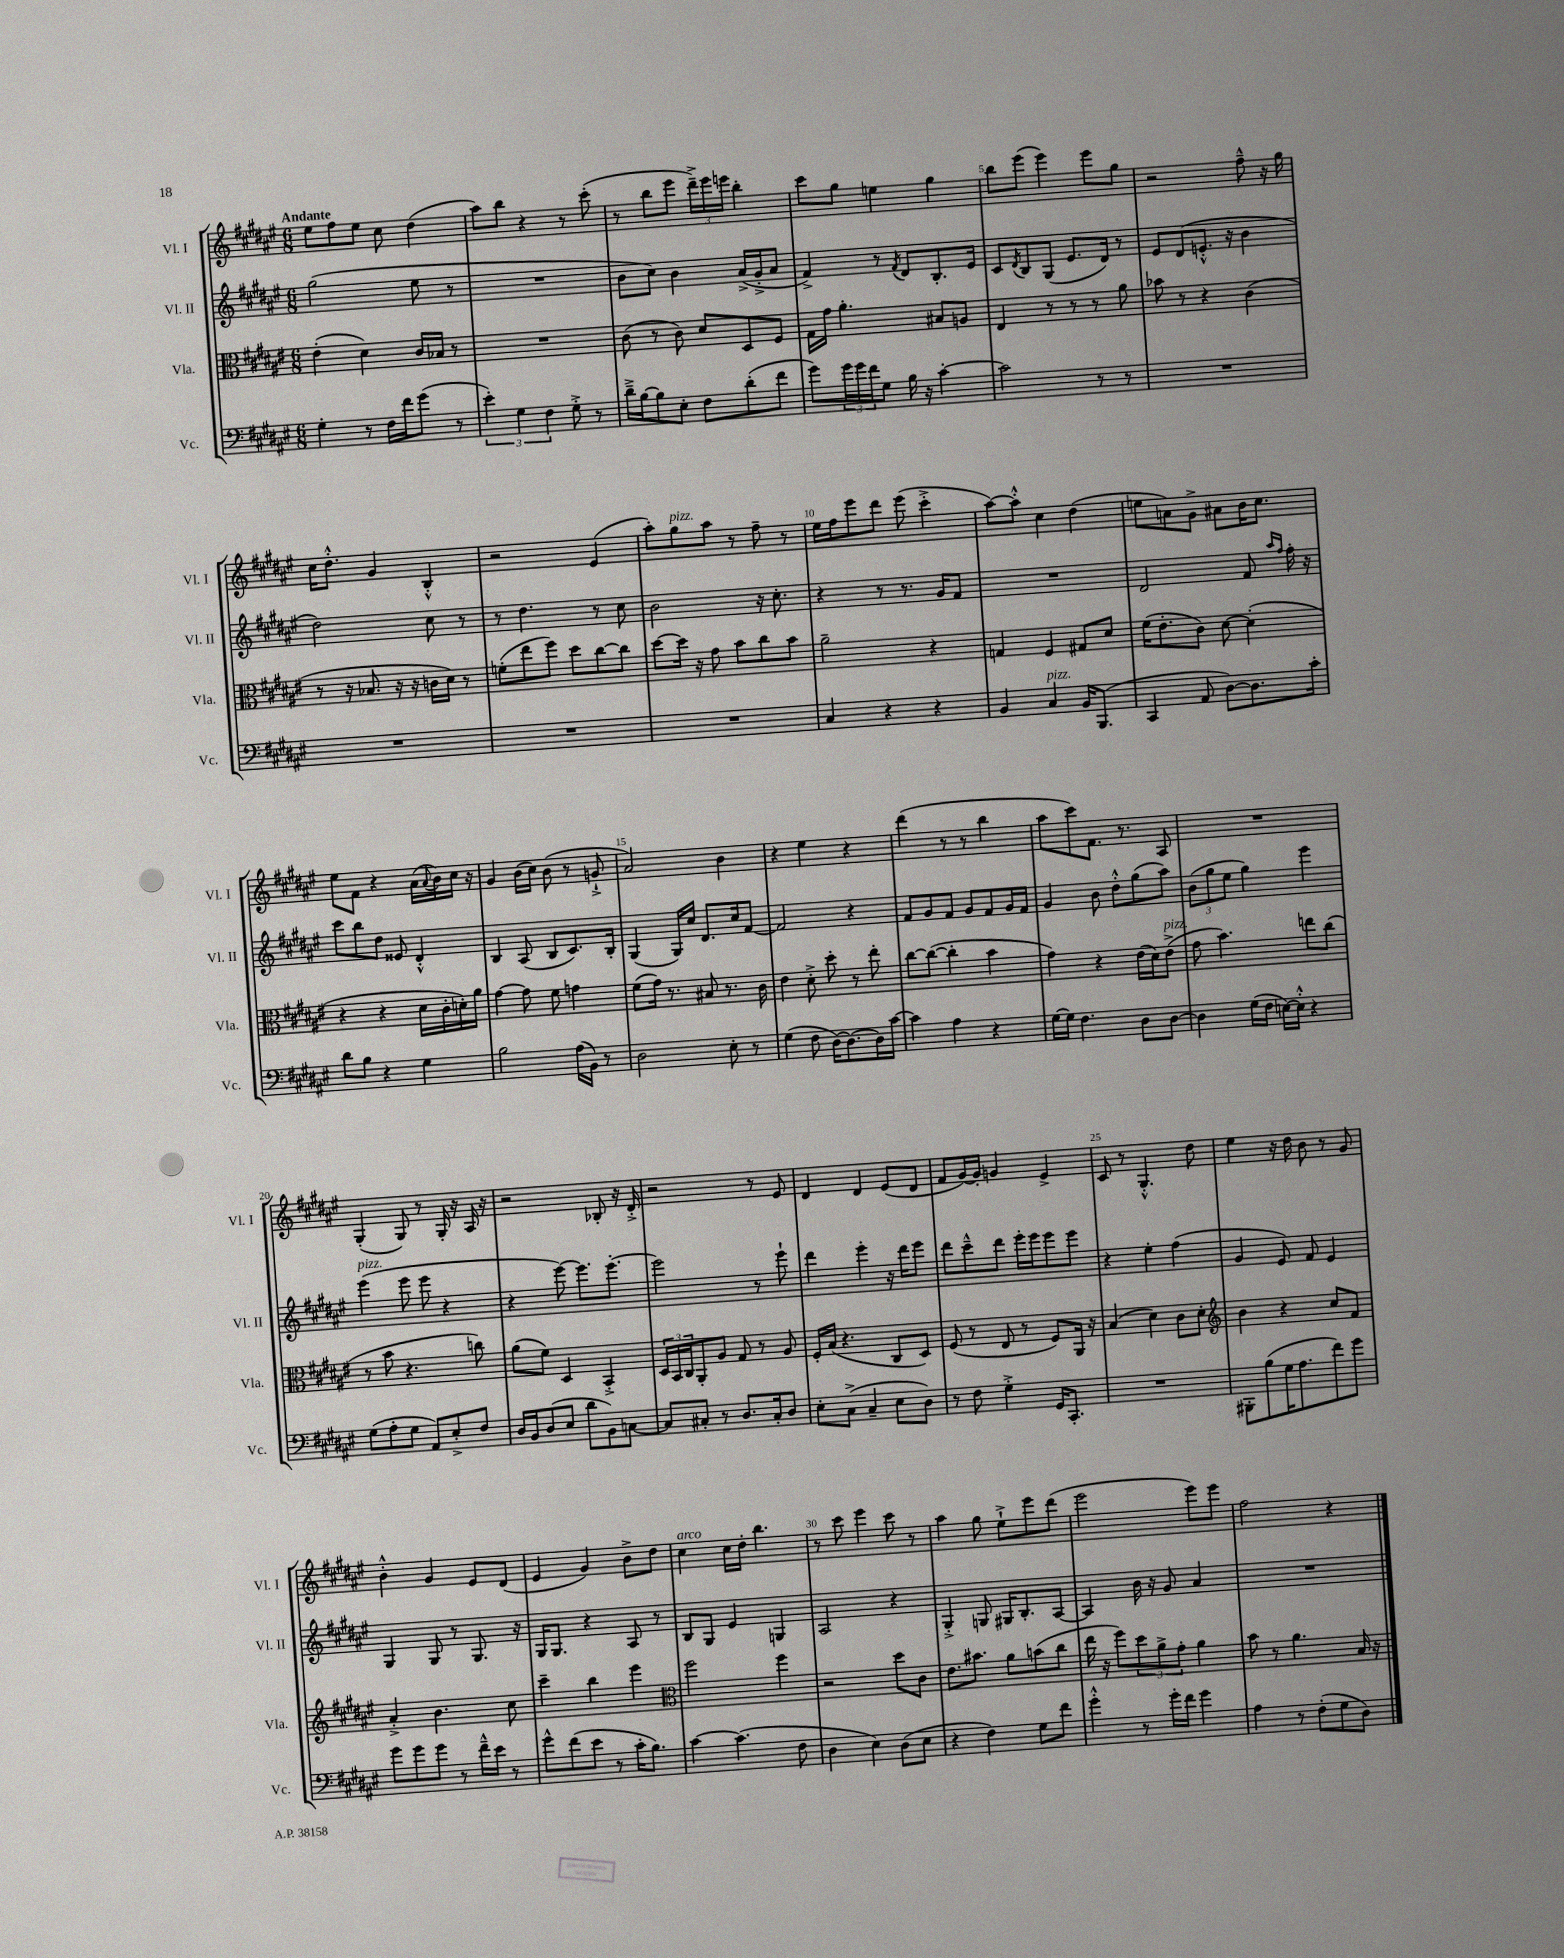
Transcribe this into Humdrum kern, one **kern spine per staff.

**kern	**kern	**kern	**kern
*staff4	*staff3	*staff2	*staff1
*clefF4	*clefC3	*clefG2	*clefG2
*k[f#c#g#d#a#e#]	*k[f#c#g#d#a#e#]	*k[f#c#g#d#a#e#]	*k[f#c#g#d#a#e#]
*M6/8	*M6/8	*M6/8	*M6/8
4G#'	(4e#'	(2gg#	8ee#
.	.	.	8ff#
8r	4d#)	.	8ee#
16F#	.	.	8cc#
16f#	.	.	.
(8g#	16c#	8ee#	(4dd#
.	16B-	.	.
8r	8r	8r	.
=	=	=	=
6e#')	2.r	2.r	8aa#)
.	.	.	8bb
6G#	.	.	.
.	.	.	4r
6F#	.	.	.
8G#'^	.	.	8r
8r	.	.	(8ccc#'
=	=	=	=
16d#~^	(8c#	8b	8r
[16B	.	.	.
8B]	8r	8cc#)	8bb
8E#'	8c#)	4b	8eee#
8F#	8d#	.	24ddd#~^)
.	.	.	24eee#
.	.	.	24eee
(8d#'	8D#	(16a#^	4bb'
.	.	16g#'^	.
8f#	8F#	8a#	.
=	=	=	=
8g#)	16G#	4f#^)	8ccc#
.	16g#	.	.
24g#	4.a#'	.	8gg#
24g#	.	.	.
24f#	.	.	.
8G#	.	8r	4ee
.	.	8qf#	.
16B	.	8d#	.
16r	.	.	.
[4c#'	8B#	8.B'	4gg#
.	8A	.	.
.	.	16e#	.
=	=	=	=
2c#]	4E#	8c#	8bb
.	.	8qd#	.
.	.	8B	(8eee#
.	8r	(8G#	4eee#)
.	8r	8.e#	.
8r	8r	.	8eee#
.	.	16d#)	.
8r	8a#	8r	8gg#
=	=	=	=
2.r	8b-	8e#	2r
.	8r	(8d#	.
.	4r	8.e'^^	.
.	.	16r	.
.	(4c#	4b	8ff#~^^
.	.	.	16r
.	.	.	16gg#
=	=	=	=
2.r	8r	2dd#)	16cc#
.	.	.	8.dd#'^^
.	16r	.	.
.	8.B-	.	.
.	.	.	4g#
.	16r	.	.
.	16r	.	.
.	16c	8cc#	4B'^^
.	16d#)	.	.
.	8r	8r	.
=	=	=	=
2.r	(8f'	8r	2r
.	8ee#	4.dd#	.
.	8ff#)	.	.
.	8dd#	.	.
.	[8cc#	8r	(4e#
.	8cc#]	8cc#	.
=	=	=	=
2.r	[8dd#	2b	8aa#')
.	16dd#]	.	8gg#
.	16r	.	.
.	8g#	.	8aa#
.	8b	.	8r
.	8cc#	16r	8ff#~
.	.	8.cc#'	.
.	8b	.	8r
=	=	=	=
4C#	2a#~	4r	16ee#
.	.	.	16ff#
.	.	.	8eee#
4r	.	8r	8ddd#
.	.	8.r	(8eee#
4r	4r	.	4ccc#'^
.	.	16g#	.
.	.	8f#	.
=	=	=	=
4BB	4G	2.r	[8aa#)
.	.	.	8aa#'^^]
4C#	4F#	.	4cc#
16BB	8G#	.	(4dd#
(8.BBB	.	.	.
.	8d#	.	.
=	=	=	=
4CC#	(16f#	2d#	8ee
.	8.e#'	.	.
.	.	.	8a)
8AA#	8c#)	.	8g#^
[8D#)	[8d#	.	8a#
8.D#]	(4d#']	8f#	16b
.	.	.	8.cc#
.	.	16qqaa#	.
.	.	16qqff#	.
.	.	16ff#'	.
16c#'	.	16r	.
=	=	=	=
8d#	4r	8ccc#	8ee#
8B	.	8bb	8f#
4r	4r	8dd#	4r
.	.	8e##	.
4G#	16d#	4d#'^^	(16a#
.	.	.	8qqa#
.	16c#'	.	16b)
.	16d')	.	16cc#
.	16a#	.	16r
=	=	=	=
2B	[4g#	4B	4g#
.	8g#]	(8A#	(16b
.	.	.	16cc#)
.	8f#	8B	(8b
(16A#	4g	8.c#)	8r
16BB)	.	.	.
8r	.	.	8g`^
.	.	16B'	.
=	=	=	=
2D#	(8f#	(4G#	2a#)
.	16g#)	.	.
.	8.r	.	.
.	.	16G#)	.
.	.	16cc#	.
.	8B#	8.d#	.
8E#'	8.r	.	4b
.	.	16cc#	.
8r	.	[8f#	.
.	16c#	.	.
=	=	=	=
(4G#	4e#	2f#]	4r
8F#	8d#'^	.	4ee#
[16D#)	8dd#'	.	.
8.D#_	.	.	.
.	8r	4r	4r
16D#]	8ee#'	.	.
[16c#	.	.	.
=	=	=	=
4c#]	[8cc#	8f#	(4ddd#
.	(8cc#_	8g#	.
4A#	4cc#']	8f#	8r
.	.	8g#	8r
4r	4b	8f#	4bb
.	.	16g#	.
.	.	16f#	.
=	=	=	=
[16G#	4g#)	4g#	8aa#
16G#]	.	.	.
4.F#	.	.	8ccc#)
.	4r	8b	8.f#
.	.	8dd#'^^	.
.	.	.	8.r
8D#	(16e#	(8gg#	.
.	16d#)	.	.
[8D#	(8e#^	8aa#)	8A#
=	=	=	=
4D#]	8g#	(12b	2.r
.	.	12gg#	.
.	4.b)	.	.
.	.	12ee#	.
(16G#	.	4gg#)	.
16F#	.	.	.
[16E)	.	.	.
16E'^^]	.	.	.
4r	8ee	4eee#	.
.	(8cc#	.	.
=	=	=	=
(8G#	8r	(4eee#	(4G#'
8A#'	8b	.	.
8G#	4.r	8eee#	8G#)
8AA#)	.	8eee#	8r
8E#'^	.	4r	16G#'
.	.	.	16r
8F#	8cc)	.	16A#
.	.	.	16r
=	=	=	=
16D#	(8a#	4r	2r
16BB	.	.	.
(8D#	8f#)	.	.
8E#	4D#	[8eee#)	.
8d#	.	8.eee#]	.
8BB)	4BB'^	.	8B-'
.	.	[8.eee#'	.
[8C	.	.	16r
.	.	.	16d#'^
=	=	=	=
8C]	24D#	2eee#]	2r
.	24BB	.	.
.	24C#	.	.
8C#'	8AA#'	.	.
8r	8A#	.	.
8.D#	8G#	.	.
.	8r	8r	8r
16C#'	.	.	.
8D#	8A#	8eee#`	8e#
=	=	=	=
8E#'	16F#'	4ddd#	4d#
.	(16B	.	.
(8C#^	4.r	.	.
4C#~	.	4eee#'	4d#
8E#	8C#	16r	(8e#
.	.	16ddd#	.
8D#)	8D#)	8eee#	8d#
=	=	=	=
8r	(8F#	8ddd#	8f#
8F#	8r	8ccc#~^^	[16g#)
.	.	.	16g#']
4G#'^	8E#	8ddd#	4g
.	8r	16eee#'	.
.	.	16eee#	.
16GG#	8F#)	8eee#	4e#^
8.CC#'	.	.	.
.	16AA#	8eee#	.
.	16r	.	.
=	=	=	=
2.r	(4B	4r	8c#
.	.	.	8r
.	4d#)	4ee#'	4.G#'^^
.	8c#	(4ff#	.
.	8d#'	.	8dd#
=	=	=	=
*	*clefG2	*	*
8BBB#'	4b	4g#	4ee#
(8B	.	.	.
16G#	4r	8e#)	16r
8.A#	.	.	16dd#
.	.	8f#	8b
8f#)	8cc#	4e#	8r
8g#	8f#	.	8g#
=	=	=	=
8g#	4a#'^	4G#	4b'^^
8g#	.	.	.
8g#	4.b	8G#	4g#
8r	.	8r	.
16f#~^^	.	8.G#	8e#
16e#	.	.	.
8r	8cc#	.	(8d#
.	.	16r	.
=	=	=	=
8g#^^	4ccc#~	16G#	4e#
.	.	8.G#	.
(8f#	.	.	.
8e#	4bb	4r	4g#)
8r	.	.	.
16c#'	4eee#	8A#	8b^
8.B)	.	.	.
.	.	8r	8dd#
=	=	=	=
*	*clefC3	*	*
[4c#	2ff#	8B	4cc#
.	.	8G#	.
(4.c#]	.	4e#	16cc#
.	.	.	16dd#'
.	.	.	4.bb
.	4ff#	4G	.
8F#	.	.	.
=	=	=	=
4D#	2r	2A#	8r
.	.	.	8ccc#
4E#)	.	.	4eee#
(8D#	8dd#	4r	8ccc#
8E#	8c#	.	8r
=	=	=	=
4r	8.e#	4G#'^	4aa#
.	8.b#	.	.
4F#)	.	8G	8gg#
.	8a#	16G#	8ee#`^
.	.	8.B'	.
8G#	(8b	.	8eee#
8f#	8cc#	[8A#	(8ddd#
=	=	=	=
4g#'^^	16ee#	4A#]	2eee#
.	16r	.	.
.	8ff#)	.	.
8r	12dd#	16b	.
.	.	16r	.
.	12a#^	.	.
16g#'	.	8g#	.
.	12g#'	.	.
16f#	.	.	.
4g#	4a#	4a#	8eee#)
.	.	.	8eee#
=	=	=	=
4A#	8b	2.r	2ff#
.	8r	.	.
8r	4.a#	.	.
(8F#'	.	.	.
8G#	.	.	4r
8D#)	16B	.	.
.	16r	.	.
==	==	==	==
*-	*-	*-	*-
